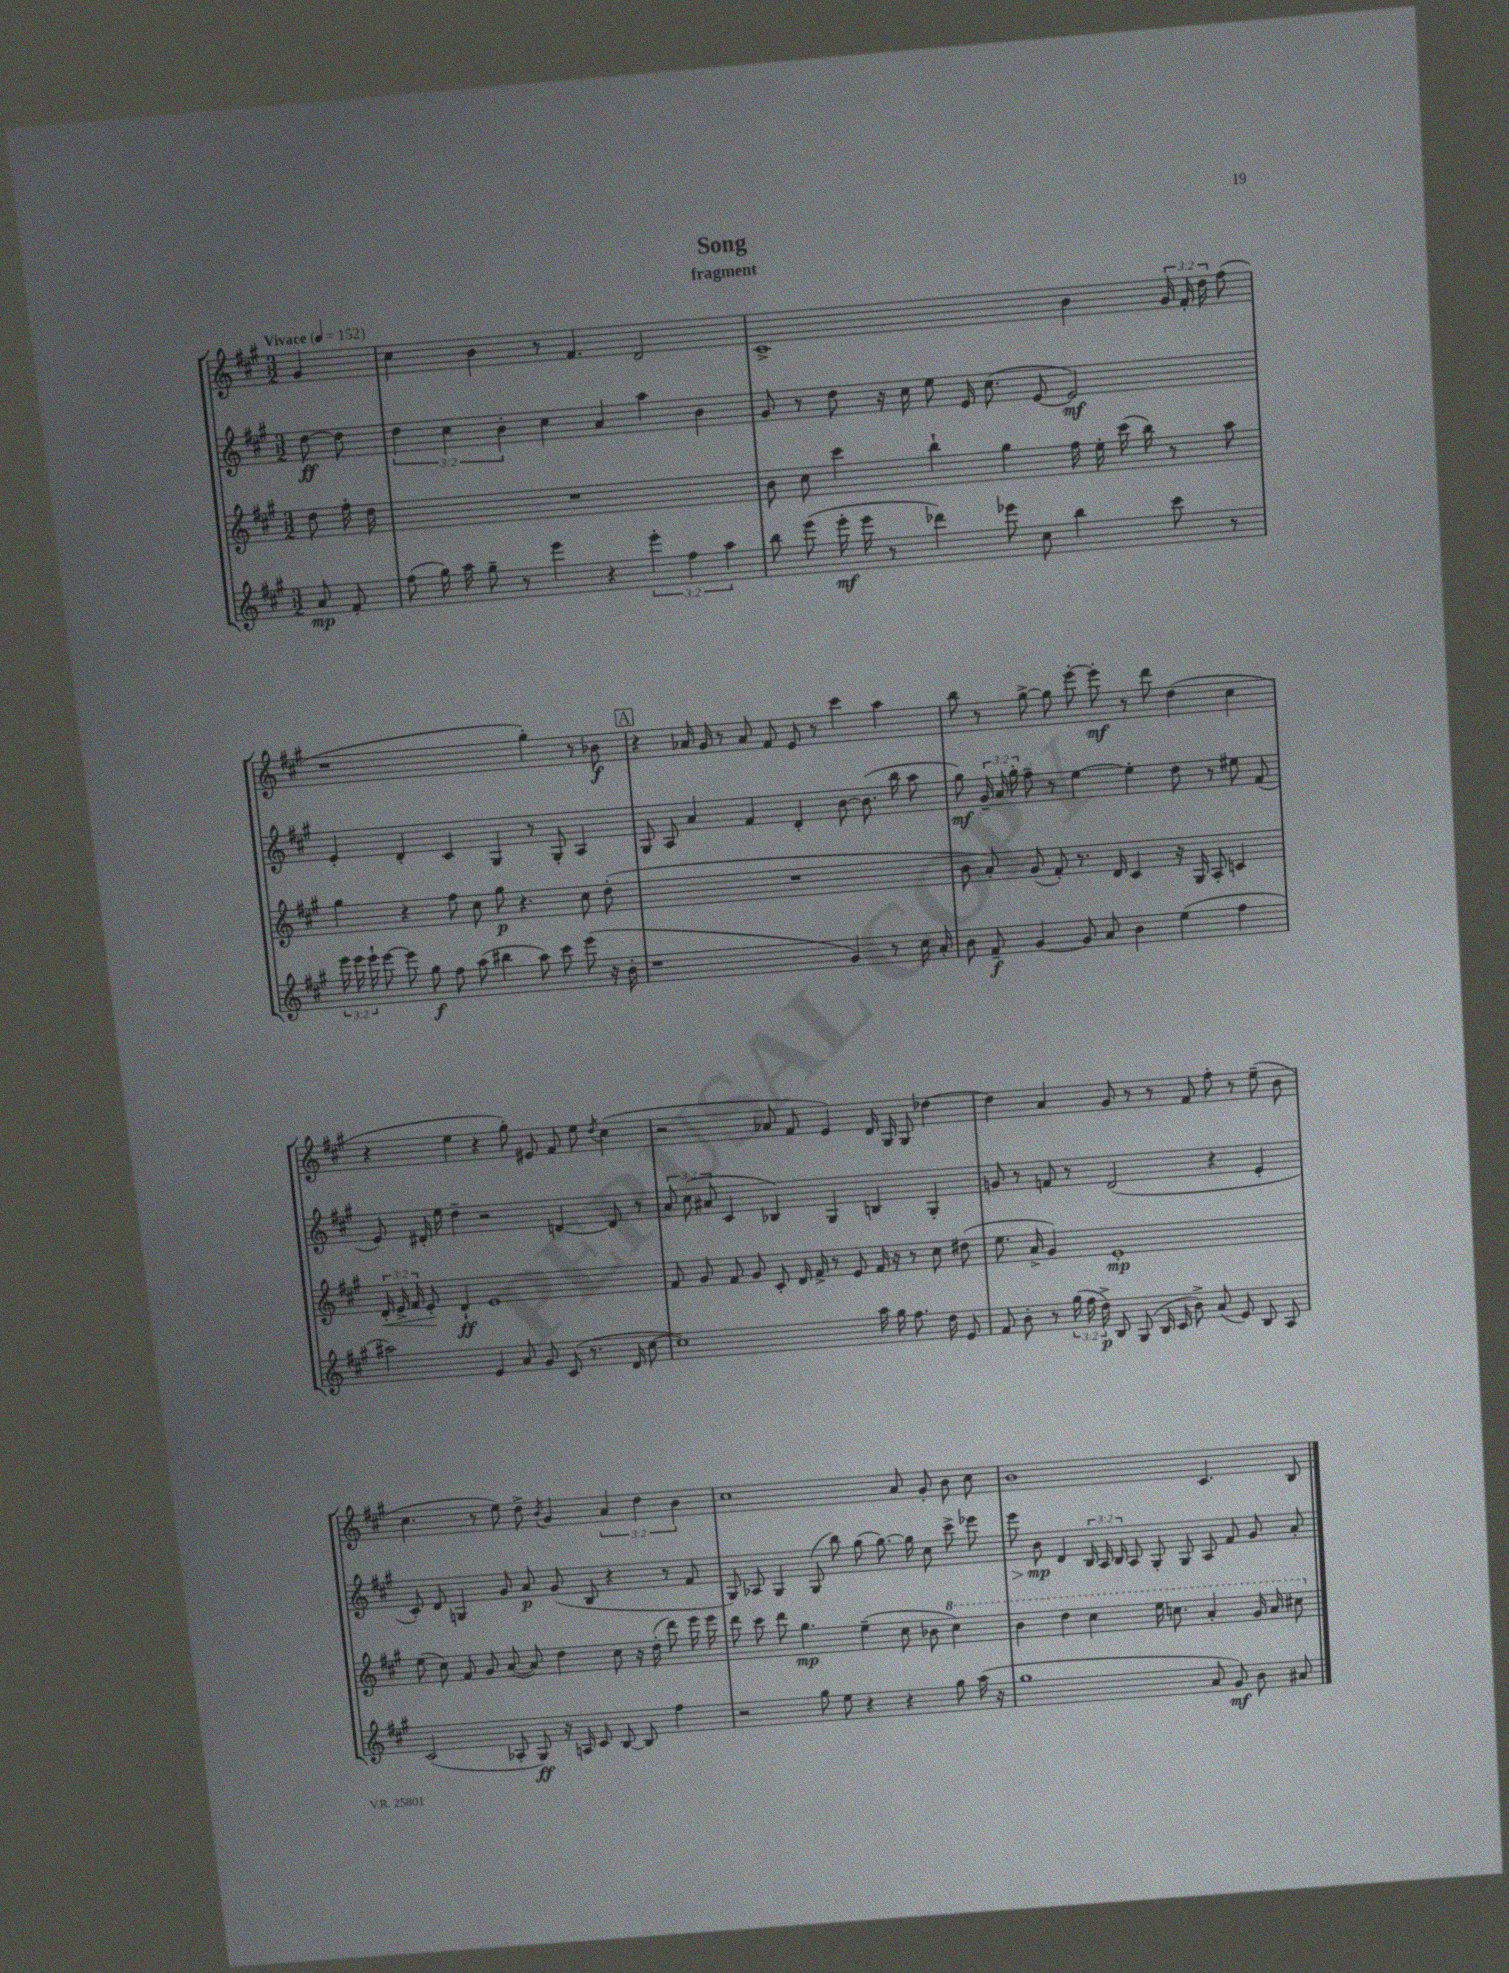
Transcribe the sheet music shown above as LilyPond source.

\header { title = "Song" subtitle = "fragment" }
<<
\new StaffGroup <<
\new Staff = "s0" {
    \clef treble \key a \major \numericTimeSignature \time 3/2 \override Staff.TupletNumber.text = #tuplet-number::calc-fraction-text \partial 4 \tempo "Vivace" 4 = 152
    \autoBeamOff gis'4 |
    cis''4 b'4 r8 fis'4. d'2 |
    cis'1-> b'4 \tuplet 3/2 { gis'16 fis'16-. d''16 } fis''8( |
    r1 gis''4-.) r8 bes'8\f |
    \mark \markup { \box "A" } r4 aes'16 gis'16 r8 aes'8 fis'8 e'8 r8 cis'''4 a''4 |
    b''8 r8 gis''8~-> gis''8 e'''8~-. e'''8-.\mf r8 d'''8 d''4( cis''4 |
    r4 e''4 r4 gis''8-.) eis'8 fis'8 e''8 \acciaccatura { d''8 } cis''4( |
    r2 aes'8 fis'8 e'4) d'16 gis16 gis8 des''4~ |
    des''4 a'4 gis'8 r8 r8 fis'8 fis''8-. r8 e''8--( b'8 |
    cis''4. r8 e''8) d''8-> \acciaccatura { b'8 } gis'4 \tuplet 3/2 { a'4 d''4 b'4 } |
    cis''1 a'8 gis'8-. b'8 cis''8 |
    b'1 cis'4. b8 \bar "|." |
}
\new Staff = "s1" {
    \clef treble \key a \major \numericTimeSignature \time 3/2 \override Staff.TupletNumber.text = #tuplet-number::calc-fraction-text \partial 4
    \autoBeamOff d''8~\ff d''8 |
    \tuplet 3/2 { d''4 cis''4 b'4-. } cis''4 a'4 a''4 b'4 |
    gis'8 r8 d''8 r16 cis''16 e''8 e'16 cis''8.( e'8~ e'2\mf) |
    e'4-. d'4-. cis'4 gis4 r8 gis8-. a4 |
    \mark \markup { \box "A" } gis8 a8 a'4 fis'4 d'4-. b'8~ b'8.( b''16 a''8 |
    gis''8\mf) \tuplet 3/2 { gis'16-- a'16 gis''16-. } fis''8-- r8 e''4~ e''4-. d''8 r8 eis''8 fis'8( |
    e'8) dis'16-. e''16 d''4-- r2 d'4~ d'8 r8 |
    \tuplet 3/2 { a'8 cis''8( ais'8 } cis'4 bes4) gis4 b4 gis4-. |
    g'8 r8 f'8 r8 d'2( r4 e'4-. |
    cis'8-.) d'8 g4 gis'8 a'8\p gis'8( b8 r4 r8 fis'8 |
    gis8) aes8 gis4 gis8( b''8) gis''8( gis''8.~) gis''16 cis''8 cis'''8-> ees'''8 |
    e'''8\> b'8\mp\! d'4 \tuplet 3/2 { b16 a16 b16 } a8 gis8-. gis8 a8 fis'8 gis'8 a'8-. \bar "|." |
}
\new Staff = "s2" {
    \clef treble \key a \major \numericTimeSignature \time 3/2 \override Staff.TupletNumber.text = #tuplet-number::calc-fraction-text \partial 4
    \autoBeamOff d''8 fis''16-. d''16 |
    R1. |
    b'8 cis''8 cis'''4 b''4-! gis''4 fis''16 e''16-. cis'''16( b''16) r8 a''8 |
    gis''4 r4 fis''8 cis''8 gis''8\p r4. cis''8 d''8-.( |
    \mark \markup { \box "A" } R1. |
    b'8 a'8-.) gis'8( fis'8-.) r8. d'16 cis'4 r16 gis16 a8-. c'4 |
    \tuplet 3/2 { d'16-.\< e'16-> fis'16 } e'8-.\! d'4-!\ff e'1 |
    fis'8 gis'8 fis'8 gis'8 cis'8-. d'16 fis'16-> r8 e'8 fis'16 r16 r8 cis''8 dis''8( |
    e''8. a'16-> gis'4) e'1-.\mp |
    e''8( cis''8) fis'8 gis'8 a'8~( a'8) d''4 cis''8 r16 d''16-.( d'''8) e'''16 e'''16 |
    d'''8 cis'''8 d'''8 gis''4.\mp e''4--( cis''8 bes'8 \ottava #1 cis'''4) |
    b''4 d'''4 cis'''4 e'''16 c'''8. a''4-. gis''16 a''16 cis'''8 \ottava #0 \bar "|." |
}
\new Staff = "s3" {
    \clef treble \key a \major \numericTimeSignature \time 3/2 \override Staff.TupletNumber.text = #tuplet-number::calc-fraction-text \partial 4
    \autoBeamOff a'8\mp fis'8-. |
    fis''8( gis''16) a''16 gis''8-- r8 e'''4 r4 \tuplet 3/2 { e'''4-. fis''4 a''4 } |
    b''8 e'''8( e'''16-.\mf e'''16 r8 des'''4) ees'''8 cis''8 b''4 cis'''8 r8 |
    \tuplet 3/2 { e'''16 e'''16 e'''16-! } e'''8~ e'''8 gis''8\f fis''8 a''8( bis''4 a''8) cis'''8 e'''8( r16 b'16-. |
    \mark \markup { \box "A" } r1 gis'4) r8 cis''16 a'16-. |
    b'8 fis'8--\f gis'4~ gis'8 a'8 b'4 e''4( fis''4 |
    ais''2) e'4 a'8 gis'8 cis'8( r8. d'16 cis''8~ |
    cis''1) a''16 gis''16 fis''8. d''16 e'8 |
    fis'8 b'8-. r8 \tuplet 3/2 { gis''16( fis''16 d''16->\p) } b8 gis8( b16 cis'16 b'8->) a'8( e'8) b8 a8 |
    cis'2( aes8-. gis8\ff) r16 a16 cis'8 b8~ b8 fis''4 |
    r2 gis''8 e''8 r4 r4 gis''8 a''16( r16 |
    gis''1 a'8 gis'8\mf) b'8 ais'8 \bar "|." |
}
>>
>>
\layout { \context { \Score \remove "Bar_number_engraver" } }
